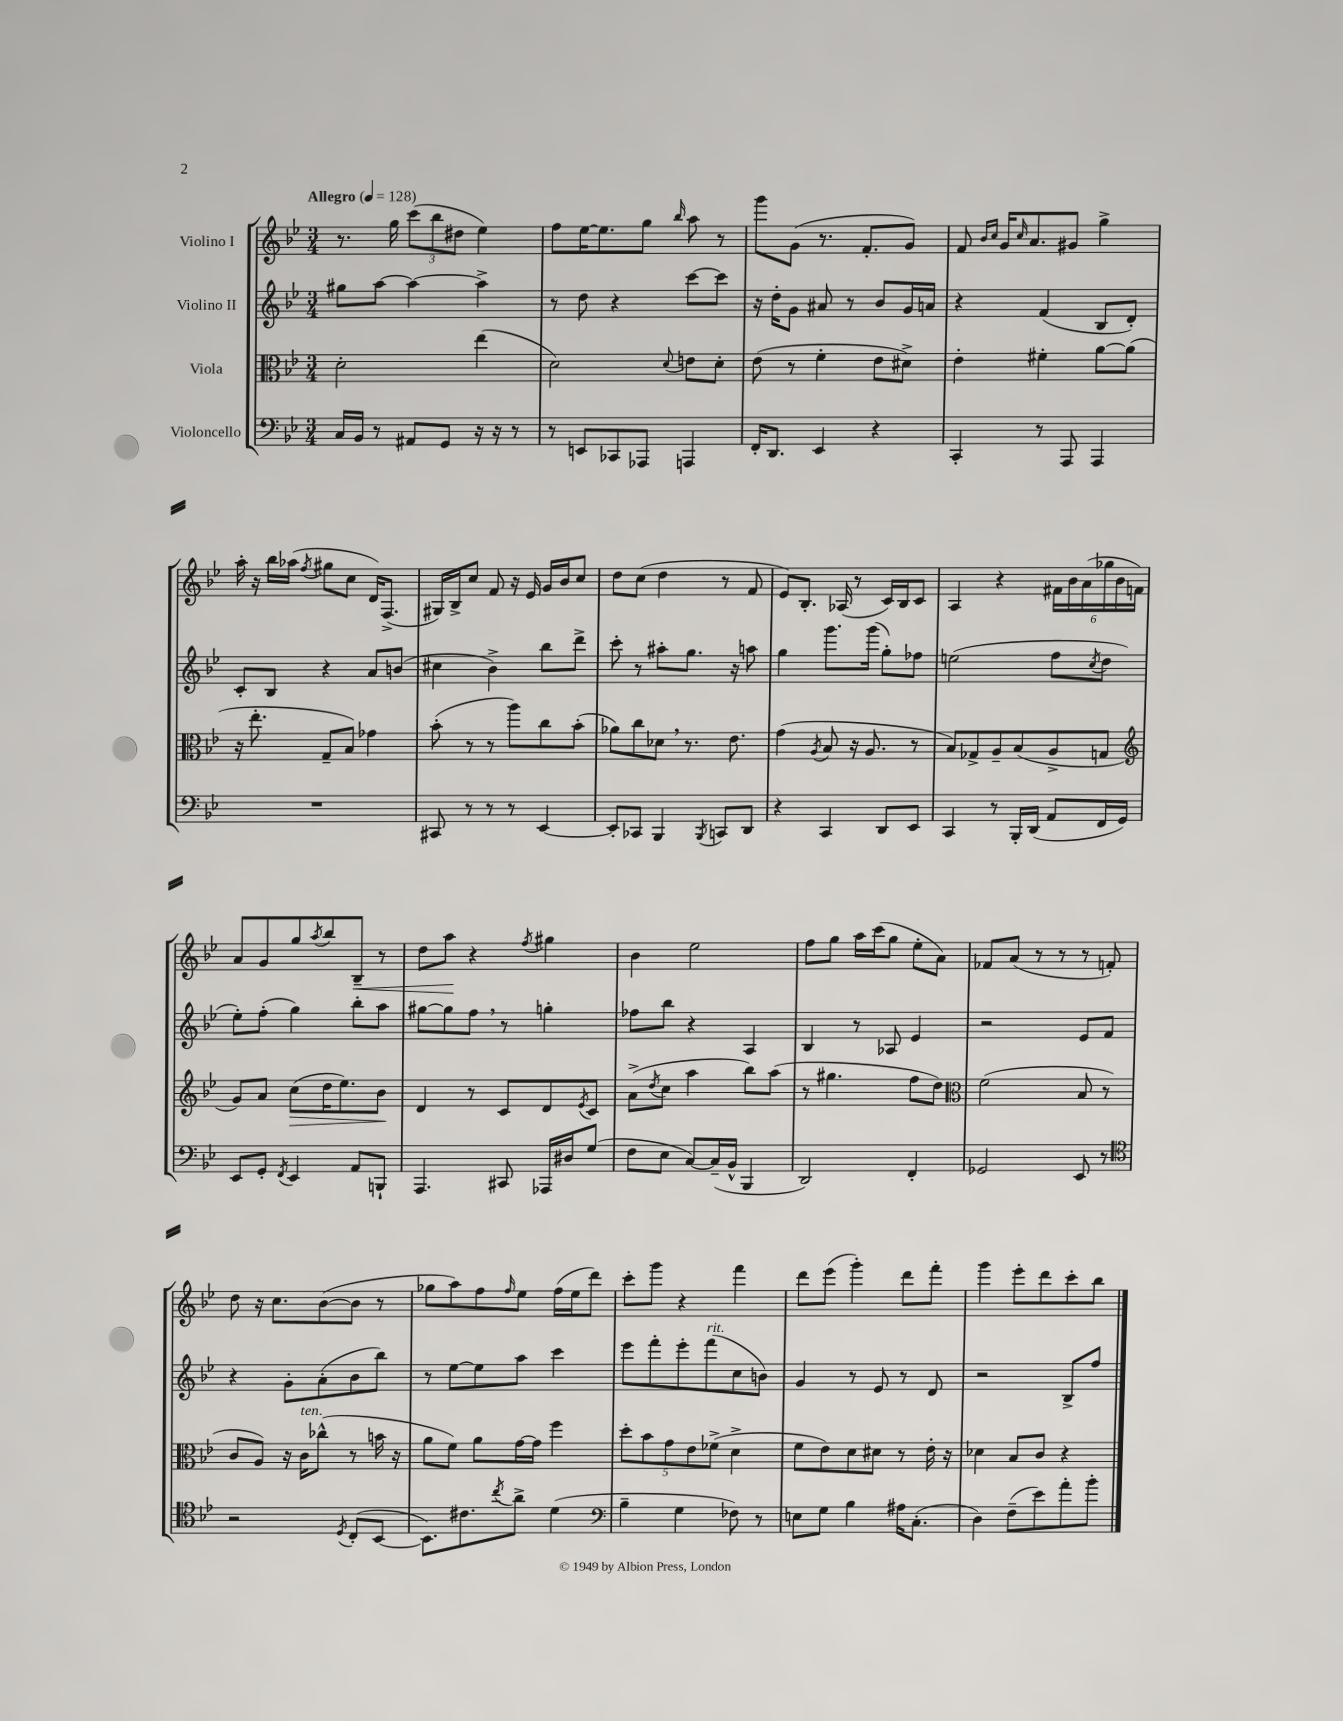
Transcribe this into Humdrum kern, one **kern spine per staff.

**kern	**kern	**dynam	**kern	**kern	**dynam
*part4	*part3	*part3	*part2	*part1	*part1
*staff4	*staff3	*staff3	*staff2	*staff1	*staff1
*I"Violoncello	*I"Viola	*	*I"Violino II	*I"Violino I	*
*clefF4	*clefC3	*	*clefG2	*clefG2	*
*k[b-e-]	*k[b-e-]	*	*k[b-e-]	*k[b-e-]	*
*M3/4	*M3/4	*	*M3/4	*M3/4	*
*MM128	*MM128	*	*MM128	*MM128	*
=1	=1	=1	=1	=1	=1
!	!	!	!	!LO:TX:a:B:t=Allegro	!
16C/LL	2d'\	.	8gg#X\L	8.r	.
16BB-/JJ	.	.	.	.	.
8r	.	.	[8aa\J	.	.
.	.	.	.	16gg\	.
8AA#X/L	.	.	4aa\_	(12ccc\L	.
.	.	.	.	12bb-\	.
8GG/J	.	.	.	.	.
.	.	.	.	12dd#X\J	.
16r	(4ee-\	.	4aa^\]	4ee-\)	.
16r	.	.	.	.	.
8r	.	.	.	.	.
=2	=2	=2	=2	=2	=2
8r	2d\)	.	8r	8ff\L	.
8EEn/L	.	.	8dd\	[16ee-\K	.
.	.	.	.	8.ee-\]	.
8CC-X/	.	.	4r	.	.
8AAA-X/J	.	.	.	8gg\J	.
.	8qqd/	.	.	16qqbb-/	.
4AAAn/	8en\L	.	[8ccc\L	8aa\	.
.	8d'\J	.	8ccc\J]	8r	.
=3	=3	=3	=3	=3	=3
16FF'/KL	(8e-\	.	16r	8ggg\L	.
8.DD/J	.	.	16dd'\KL	.	.
.	8r	.	8g\J	(8g\J	.
4EE-/	4f'\	.	8a#X/	8.r	.
.	.	.	8r	.	.
.	.	.	.	8.f'/L	.
4r	8e-\L	.	8b-/L	.	.
.	8d#X^\J)	.	16g/L	8g/J)	.
.	.	.	16an/JJ	.	.
=4	=4	=4	=4	=4	=4
4CC'/	4e-'\	.	4r	8f/	.
.	.	.	.	16qqb-/LL	.
.	.	.	.	16qqcc/JJ	.
.	.	.	.	16g/KL	.
.	.	.	.	16qqcc/	.
.	.	.	.	8.a/	.
8r	4f#X'\	.	(4f/	.	.
8AAA/	.	.	.	8g#X/J	.
4AAA/	[8a\L	.	8B-/L	4gg^\	.
.	(8a\J]	.	8d'/J)	.	.
!!LO:LB:g=z
=5	=5	=5	=5	=5	=5
2.r	16r	.	8c'/L	16aa'\	.
.	8.ee-'\	.	.	16r	.
.	.	.	8B-/J	16bb-\LL	.
.	.	.	.	(16aa-X\JJ	.
.	.	.	.	8qff/	.
.	8G~/L	.	4r	8gg#X\L	.
.	8B-/J)	.	.	8cc\J	.
.	4g-X\	.	8a/L	16d/KL)	.
.	.	.	.	(8.F^/J	.
.	.	.	(8bn/J	.	.
=6	=6	=6	=6	=6	=6
8CC#X/	(8b-'\	.	4cc#X\	16G#X/LL)	.
.	.	.	.	16B-^/J	.
8r	8r	.	.	8cc/J	.
8r	8r	.	4b-^\)	8f/	.
8r	8aa\L)	.	.	16r	.
.	.	.	.	16e-/	.
[4EE-/	8cc\	.	8bb-\L	16g/LL	.
.	.	.	.	16b-/J	.
.	(8b-'\J	.	8ddd^\J	8cc/J	.
=7	=7	=7	=7	=7	=7
8EE-'/L]	8a-X\L)	.	8ccc'\	8dd\L	.
8CC-X/J	8cc\	.	8r	(8cc\J	.
4BBB-/	8d-X,\J	.	8aa#X'\L	4dd\	.
.	8.r	.	8.gg\J	.	.
8qBBB-/	.	.	.	.	.
8CCn/L	.	.	.	8r	.
.	8.e-\	.	16r	.	.
8DD/J	.	.	8aan\	8f/	.
=8	=8	=8	=8	=8	=8
4r	(4g\	.	4gg\	8e-/L)	.
.	.	.	.	8.B-'/J	.
.	8qA/	.	.	.	.
4CC/	8B-/	.	8.ggg\L	.	.
.	.	.	.	(16A-X/	.
.	16r	.	.	8r	.
.	8.A/	.	(16ggg\Jk	.	.
8DD/L	.	.	8gg'\L)	16c/LL)	.
.	.	.	.	16B-/J	.
8EE-/J	8r	.	8ff-X\J	8c/J	.
=9	=9	=9	=9	=9	=9
4CC/	8B-/L)	.	(2een\	4A/	.
.	8G-X^/	.	.	.	.
8r	8A~/	.	.	4r	.
16BBB-'/LL	(8B-/	.	.	.	.
(16DD/JJ	.	.	.	.	.
8AA/L	8A^/	.	8ff\L	24f#X\LL	.
.	.	.	.	24b-\	.
.	.	.	.	(24a\	.
.	.	.	8qcc/	.	.
16FF/L	8Gn/J	.	8dd\J	24gg-X\	.
.	.	.	.	24b-\	.
16GG/JJ)	.	.	.	.	.
.	.	.	.	24fn\JJ)	.
!!LO:LB:g=z
=10	=10	=10	=10	=10	=10
*	*clefG2	*	*	*	*
8EE-/L	8g/L)	.	8ee-'\L)	8a/L	.
8GG'/J	8a/J	.	(8ff'\J	8g/	.
8qFF/	.	.	.	.	.
!	!	!LO:HP:b	!	!	!
4EE-/	(8cc\L	>	4gg\)	8gg/	.
.	.	.	.	8qaa/	.
.	16dd\K	.	.	8bb-/	.
.	8.ee-\)	.	.	.	.
!	!	!	!	!	!LO:HP:b
8AA/L	.	.	8bb-'\L	8B-~/J	<
8BBBn`/J	8b-\J	.	8aa\J	8r	.
.	.	]	.	.	.
=11	=11	=11	=11	=11	=11
4.AAA/	4d/	.	[8gg#X\L	8dd\L	.
.	.	.	8gg#\]	8aa\J	.
.	8r	.	8ff,\J	4r	[
8CC#X/	8c/L	.	8r	.	.
.	.	.	.	8qff/	.
16AAA-X/LL	8d/	.	4ggn'\	4gg#X\	.
16D#X/J	.	.	.	.	.
.	8qe-/	.	.	.	.
(8G/J	8c/J	.	.	.	.
=12	=12	=12	=12	=12	=12
8F\L	(8a^\L	.	8ff-X\L	4b-\	.
.	8qdd/	.	.	.	.
8E-\J	8cc\J	.	8bb-\J	.	.
[8C/L)	4aa\	.	4r	2ee-\	.
(16C~/L]	.	.	.	.	.
16BB-^^/JJ	.	.	.	.	.
4BBB-/	8bb-\L)	.	4A/	.	.
.	(8aa\J	.	.	.	.
=13	=13	=13	=13	=13	=13
2DD/)	8r	.	4B-/	8ff\L	.
.	4.gg#X\	.	.	8gg\J	.
.	.	.	8r	16aa\LL	.
.	.	.	.	(16ccc\J	.
.	.	.	8A-X/	8gg\J	.
4FF'/	8ff\L	.	4e-/	8ee-'\L	.
.	8dd\J)	.	.	8a\J)	.
=14	=14	=14	=14	=14	=14
*	*clefC3	*	*	*	*
2GG-X/	(2f\	.	2r	8f-X/L	.
.	.	.	.	(8a/J	.
.	.	.	.	8r	.
.	.	.	.	8r	.
8EE-/	8B-/	.	8e-/L	8r	.
8r	8r	.	8f/J	8fn'/)	.
!!LO:LB:g=z
=15	=15	=15	=15	=15	=15
*clefC4	*	*	*	*	*
2r	8c/L	.	4r	8dd\	.
.	8A/J)	.	.	16r	.
.	.	.	.	8.cc\L	.
.	16r	.	8g'\L	.	.
!	!LO:TX:a:i:t=ten.	!	!	!	!
.	16c\KL	.	.	.	.
.	(8cc-X^^\J	.	(8a'\	([8b-\	.
8qD/	.	.	.	.	.
(8C'/L	8r	.	8b-\	8b-\J]	.
[8BB-/J	16bn\	.	8bb-\J)	8r	.
.	16r	.	.	.	.
=16	=16	=16	=16	=16	=16
8.BB-\L])	8a\L	.	8r	8gg-X\L	.
.	8f\J)	.	[8ee-\L	8aa\)	.
8.c#X\	.	.	.	.	.
.	8a\L	.	8ee-\]	8ff\	.
8qcc/	.	.	.	16qqff/	.
8a^\J	[16g\L	.	8aa\J	8ee-\J	.
.	16g\JJ]	.	.	.	.
(4d\	4ff\	.	4ccc\	(16ff\LL	.
.	.	.	.	16ee-\J	.
.	.	.	.	8ddd\J)	.
=17	=17	=17	=17	=17	=17
*clefF4	*	*	*	*	*
4B-~\	10dd'\L	.	8eee-\L	8ccc'\L	.
.	10b-\	.	.	.	.
.	.	.	8fff'\	8ggg\J	.
.	10g\	.	.	.	.
4G\	.	.	8eee-'\	4r	.
.	10e-\	.	.	.	.
!	!	!	!LO:TX:a:i:t=rit.	!	!
.	.	.	(8fff\	.	.
.	(10f-X^\J	.	.	.	.
8F-X\)	4d^\	.	8cc\	4fff\	.
8r	.	.	8bn\J)	.	.
=18	=18	=18	=18	=18	=18
8En\L	8f\L	.	4g/	8ddd\L	.
8G\J	8e-\)	.	.	(8eee-\J	.
4B-\	8d\	.	8r	4ggg'\)	.
.	8d#X\J	.	8e-/	.	.
16A#X\KL	8r	.	8r	8ddd\L	.
(8.C'\J	.	.	.	.	.
.	16e-'\	.	8d/	8fff'\J	.
.	16r	.	.	.	.
=19	=19	=19	=19	=19	=19
4D\)	4d-X\	.	2r	4ggg\	.
(8F~\L	8B-/L	.	.	8eee-'\L	.
8e-\)	8c/J	.	.	8ddd\	.
8a'\	4r	.	8B-^/L	8ccc'\	.
8b-'\J	.	.	8ff/J	8bb-\J	.
==	==	==	==	==	==
*-	*-	*-	*-	*-	*-
